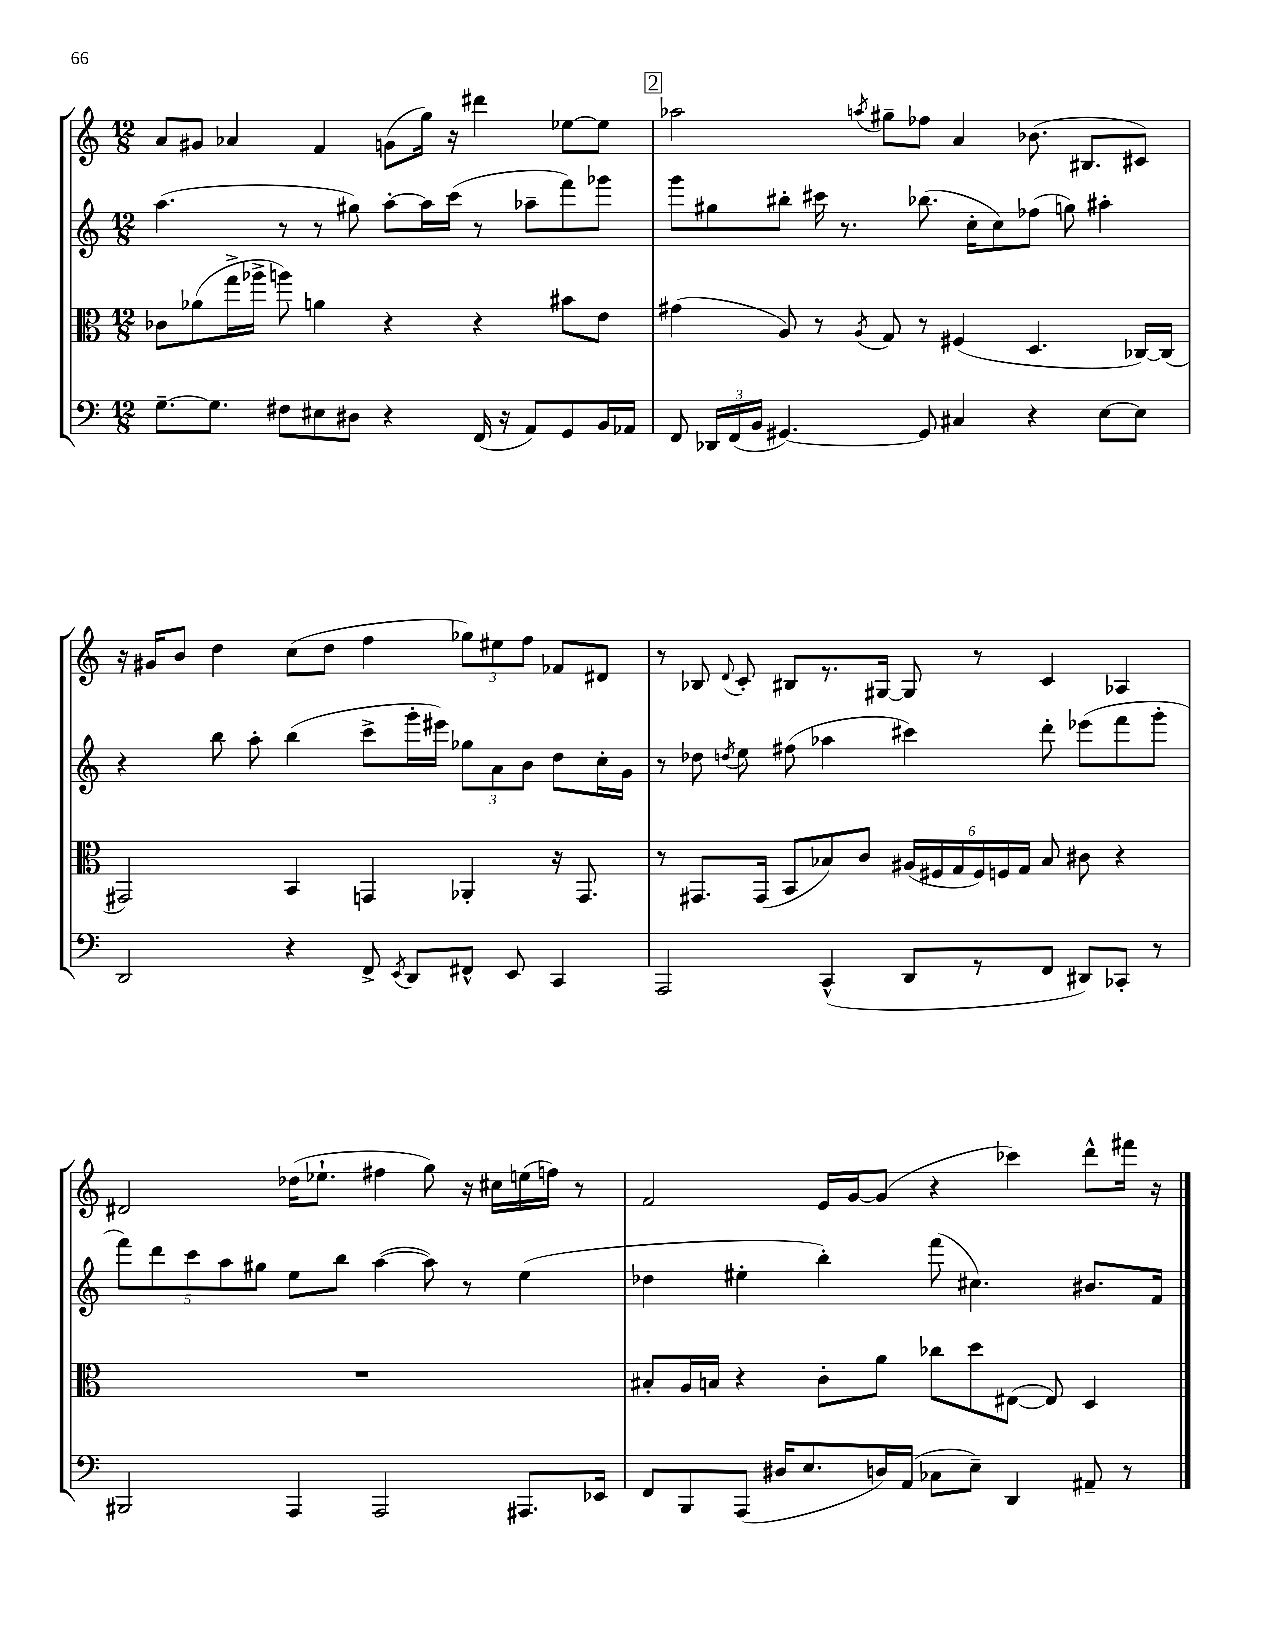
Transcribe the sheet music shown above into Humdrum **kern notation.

**kern	**kern	**kern	**kern
*part4	*part3	*part2	*part1
*staff4	*staff3	*staff2	*staff1
*clefF4	*clefC3	*clefG2	*clefG2
*k[]	*k[]	*k[]	*k[]
*M12/8	*M12/8	*M12/8	*M12/8
=12	=12	=12	=12
[8.G~\L	8c-X\L	(4.aa\	8a/L
.	(8a-X\	.	8g#X/J
8.G\J]	.	.	.
.	16gg^\L	.	4a-X/
.	16aa-X^\JJ	.	.
8F#X\L	8aan\)	8r	.
8E#X\	4an\	8r	4f/
8D#X\J	.	8gg#X\)	.
4r	4r	[8aa'\L	(8gn\L
.	.	16aa\L]	16gg\Jk)
.	.	(16ccc\JJ	16r
(16FF/	4r	8r	4ddd#X\
16r	.	.	.
8AA/L)	.	8aa-X~\L	.
8GG/	8b#X\L	8fff\)	[8ee-X\L
16BB/L	8e\J	8ggg-X\J	8ee-\J]
16AA-X/JJ	.	.	.
!!LO:REH:place=s1:t=2
=13	=13	=13	=13
8FF/	(4g#X\	8ggg\L	2aa-X\
24DD-X/LL	.	8gg#X\	.
(24FF/	.	.	.
24BB/JJ	.	.	.
[4.GG#X/)	8A/)	8bb#X'\J	.
.	8r	16ccc#X\	.
.	.	8.r	.
.	8qA/	.	8qaan/
.	8G/	.	8gg#X~\L
8GG#/]	8r	(8.bb-X\	8ff-X\J
4C#X/	(4F#X/	.	4a/
.	.	16cc'\KL	.
.	.	8cc\)	.
4r	4.D/	(8ff-X\J	(8.b-X\
.	.	8ggn\)	.
.	.	.	8.B#X/L
[8E\L	.	4aa#X'\	.
8E\J]	[16C-X/LL)	.	8c#X/J)
.	(16C-/JJ]	.	.
!!LO:LB:g=z
=14	=14	=14	=14
2DD/	2GG#X/)	4r	16r
.	.	.	16g#X/KL
.	.	.	8b/J
.	.	8bb\	4dd\
.	.	8aa'\	.
4r	4BB/	(4bb\	(8cc\L
.	.	.	8dd\J
8FF^/	4GGn/	8ccc^\L	4ff\
8qEE/	.	.	.
8DD/L	.	16ggg'\L	.
.	.	16eee#X\JJ)	.
8FF#X^^/J	4AA-X'/	12gg-X\L	12gg-X\L)
.	.	12a\	12ee#X\
8EE/	.	.	.
.	.	12b\J	12ff\J
4CC/	16r	8dd\L	8f-X/L
.	8.GG/	.	.
.	.	16cc'\L	8d#X/J
.	.	16g\JJ	.
=15	=15	=15	=15
2AAA/	8r	8r	8r
.	8.GG#X/L	8dd-X\	8B-X/
.	.	8qddn/	8qqd/
.	.	8ee\	8c'/
.	(16GG#/Jk	.	.
.	8BB/L	(8ff#X\	8B#X/L
(4CC^^/	8B-X/)	4aa-X\	8.r
.	8c/J	.	.
.	.	.	[16G#X/Jk
8DD/L	(24A#X/LL	4ccc#X\)	8G#/]
.	24F#X/	.	.
.	24G/	.	.
8r	24F#/)	.	8r
.	24Fn/	.	.
.	24G/JJ	.	.
8FF/J	8B-/	8ddd'\	4c/
8DD#X/L)	8c#X\	(8eee-X\L	.
8CC-X'/J	4r	8fff\	4A-X/
8r	.	8ggg'\J	.
!!LO:LB:g=z
=16	=16	=16	=16
2BBB#X/	1.r	10fff\L)	2d#X/
.	.	10ddd\	.
.	.	10ccc\	.
.	.	10aa\	.
.	.	10gg#X\J	.
4AAA/	.	8ee\L	(16dd-X\KL
.	.	.	8.ee-X`\J
.	.	8bb\J	.
2AAA/	.	([4aa\	4ff#X\
.	.	8aa\])	8gg\)
.	.	8r	16r
.	.	.	16cc#X\LL
8.AAA#X/L	.	(4ee\	(16een\
.	.	.	16ffn\JJ)
.	.	.	8r
16EE-X/Jk	.	.	.
=17	=17	=17	=17
8FF/L	8B#X'/L	4dd-X\	2f/
8BBB/	16A/L	.	.
.	16Bn/JJ	.	.
(8AAA/J	4r	4ee#X'\	.
16D#X/KL	.	.	.
8.E/	.	.	.
.	8c'\L	4bb'\)	16e/LL
.	.	.	[16g/J
16Dn/L)	8a\J	.	(8g/J]
(16AA/JJ	.	.	.
8C-X\L	8cc-X\L	(8fff\	4r
8E~\J)	8dd\	4.cc#X\)	.
4DD/	([8E#X\J	.	4ccc-X\)
.	8E#/])	.	.
8AA#X~/	4D/	8.b#X/L	8ddd^^\L
8r	.	.	16fff#X\Jk
.	.	16f/Jk	16r
==	==	==	==
*-	*-	*-	*-
